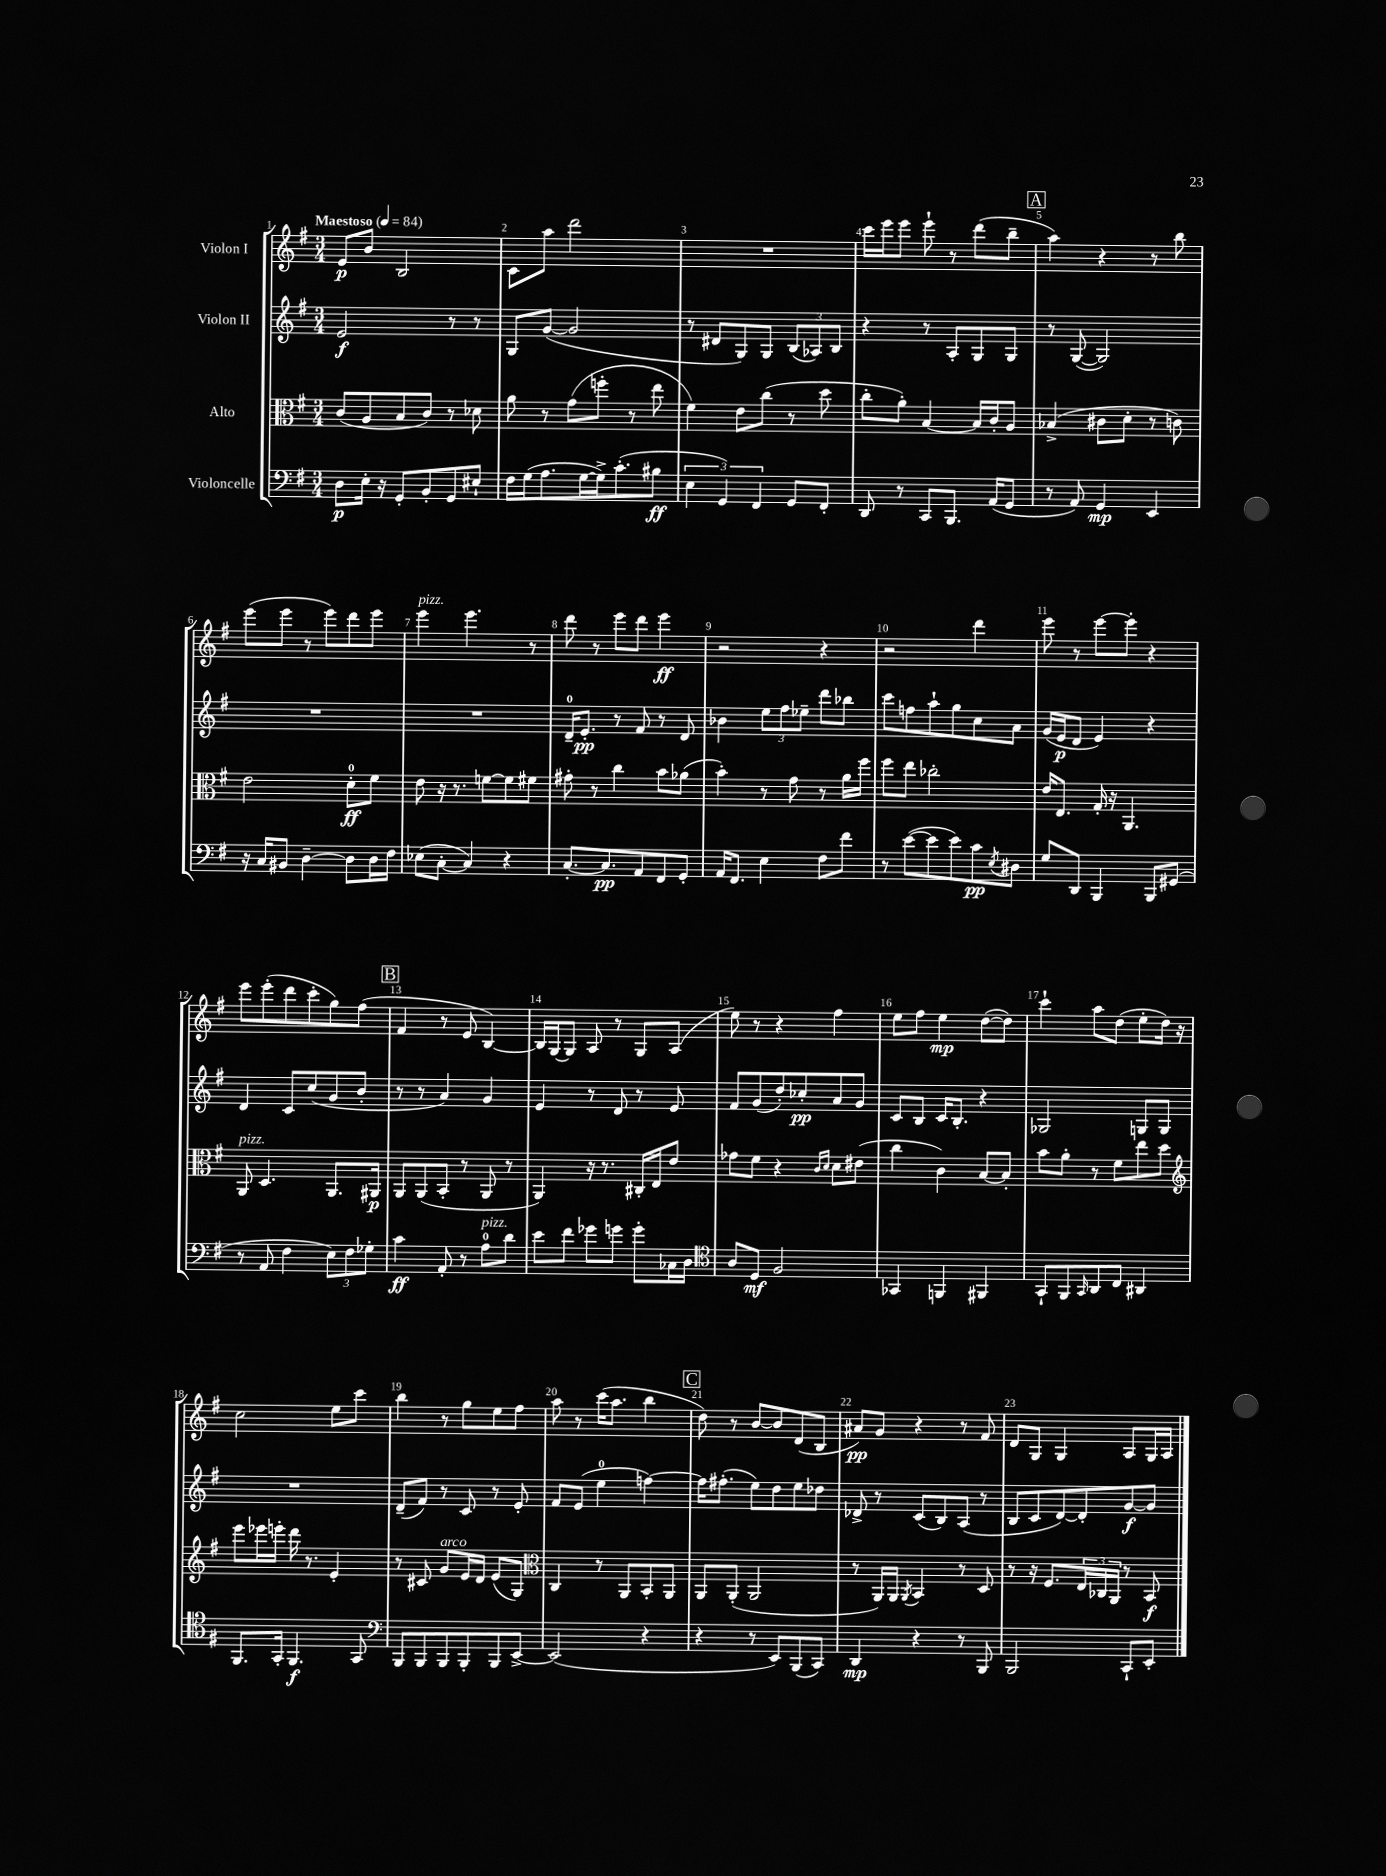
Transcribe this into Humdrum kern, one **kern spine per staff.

**kern	**dynam	**kern	**dynam	**kern	**dynam	**kern	**dynam
*part4	*part4	*part3	*part3	*part2	*part2	*part1	*part1
*staff4	*staff4	*staff3	*staff3	*staff2	*staff2	*staff1	*staff1
*I"Violoncelle	*	*I"Alto	*	*I"Violon II	*	*I"Violon I	*
*clefF4	*	*clefC3	*	*clefG2	*	*clefG2	*
*k[f#]	*	*k[f#]	*	*k[f#]	*	*k[f#]	*
*M3/4	*	*M3/4	*	*M3/4	*	*M3/4	*
*MM84	*	*MM84	*	*MM84	*	*MM84	*
=1	=1	=1	=1	=1	=1	=1	=1
!	!	!	!	!	!	!LO:TX:a:B:t=Maestoso	!
8D\L	p	(8c/L	.	2e/	f	8e/L	p
16E'\Jk	.	8A/	.	.	.	8b/J	.
16r	.	.	.	.	.	.	.
8GG'/L	.	8B/	.	.	.	2B/	.
8BB'/	.	8c/J)	.	.	.	.	.
8GG/	.	8r	.	8r	.	.	.
8E#X`/J	.	8d-X\	.	8r	.	.	.
=2	=2	=2	=2	=2	=2	=2	=2
16F#\LL	.	8a\	.	8G/L	.	8c\L	.
(16G\J	.	.	.	.	.	.	.
8.A\	.	8r	.	([8g/J	.	8aa\J	.
.	.	(8g\L	.	2g/]	.	2ddd\	.
[16G\L	.	.	.	.	.	.	.
16G^\J])	.	8ffn'\J	.	.	.	.	.
(8.c'\	.	.	.	.	.	.	.
.	.	8r	.	.	.	.	.
8B#X\J	ff	8ee\	.	.	.	.	.
=3	=3	=3	=3	=3	=3	=3	=3
6E\	.	4f#\)	.	8r	.	2.r	.
.	.	.	.	8d#X/L	.	.	.
6GG/)	.	.	.	.	.	.	.
.	.	8e\L	.	8G/)	.	.	.
6FF#/	.	.	.	.	.	.	.
.	.	(8cc\J	.	8G/J	.	.	.
8GG/L	.	8r	.	(12B/L	.	.	.
.	.	.	.	12A-X/)	.	.	.
8FF#'/J	.	8dd\	.	.	.	.	.
.	.	.	.	12B/J	.	.	.
=4	=4	=4	=4	=4	=4	=4	=4
8DD/	.	8cc'\L	.	4r	.	16ccc\LL	.
.	.	.	.	.	.	16eee\J	.
8r	.	8a'\J)	.	.	.	8eee\J	.
8CC/L	.	[4B/	.	8r	.	8eee`\	.
8.BBB/J	.	.	.	8A'/L	.	8r	.
.	.	16B/LL]	.	8G/	.	(8ddd\L	.
(16AA/KL	.	16c'/J	.	.	.	.	.
8GG/J	.	8A/J	.	8G/J	.	8bb~\J	.
!!LO:REH:place=s1:t=A
=5	=5	=5	=5	=5	=5	=5	=5
8r	.	(4B-X^/	.	8r	.	4aa\)	.
8AA/)	.	.	.	([8G/	.	.	.
4GG/	mp	8c#X\L	.	2G/])	.	4r	.
.	.	8d'\J	.	.	.	.	.
4EE/	.	8r	.	.	.	8r	.
.	.	8cn\)	.	.	.	8bb\	.
!!LO:LB:g=z
=6	=6	=6	=6	=6	=6	=6	=6
16r	.	2e\	.	2.r	.	(8eee\L	.
16C/KL	.	.	.	.	.	.	.
8BB#X/J	.	.	.	.	.	8eee\J	.
[4D~\	.	.	.	.	.	8r	.
.	.	.	.	.	.	8eee\L)	.
8D\L]	.	8d'\L	ff	.	.	8ddd\	.
16D\L	.	8f#\J	.	.	.	8eee\J	.
16F#\JJ	.	.	.	.	.	.	.
=7	=7	=7	=7	=7	=7	=7	=7
!	!	!	!	!	!	!LO:TX:a:i:t=pizz.	!
(8E-X\L	.	8e\	.	2.r	.	4eee\	.
[8C'\J	.	16r	.	.	.	.	.
.	.	8.r	.	.	.	.	.
4C/])	.	.	.	.	.	4.eee\	.
.	.	[8fn\L	.	.	.	.	.
4r	.	8f\]	.	.	.	.	.
.	.	8f#X\J	.	.	.	8r	.
=8	=8	=8	=8	=8	=8	=8	=8
[8.C'/L	.	8g#X'\	.	16d~/KL	.	8ddd\	.
.	.	.	.	8.e'/J	pp	.	.
.	.	8r	.	.	.	8r	.
8.C/]	pp	.	.	.	.	.	.
.	.	4cc\	.	8r	.	8eee\L	.
8AA/	.	.	.	8f#/	.	8ddd\J	.
8FF#/	.	8b\L	.	8r	.	4eee\	ff
8GG'/J	.	(8a-X\J	.	8d/	.	.	.
=9	=9	=9	=9	=9	=9	=9	=9
16AA/KL	.	4b'\)	.	4b-X\	.	2r	.
8.FF#/J	.	.	.	.	.	.	.
4E\	.	8r	.	12ee\L	.	.	.
.	.	.	.	12ff#\	.	.	.
.	.	8g\	.	.	.	.	.
.	.	.	.	12ee-X~\J	.	.	.
8F#\L	.	8r	.	8ddd\L	.	4r	.
8f#\J	.	16a\LL	.	8bb-X\J	.	.	.
.	.	16ff#\JJ	.	.	.	.	.
=10	=10	=10	=10	=10	=10	=10	=10
8r	.	8ff#\L	.	8ccc\L	.	2r	.
([8e\L	.	8ee\J	.	8ffn\	.	.	.
8e\]	.	2cc-X'\	.	8aa`\	.	.	.
8e\)	.	.	.	8gg\	.	.	.
8c\	pp	.	.	8cc\	.	4ddd\	.
8qE/	.	.	.	.	.	.	.
8D#X\J	.	.	.	8a\J	.	.	.
=11	=11	=11	=11	=11	=11	=11	=11
8G/L	.	16e/KL	.	(16g/LL	.	8eee\	.
.	.	8.E/J	.	16e/J	p	.	.
8DD/J	.	.	.	8d/J	.	8r	.
4BBB/	.	16G'/	.	4e/)	.	[8eee\L	.
.	.	16r	.	.	.	.	.
.	.	4.AA/	.	.	.	8eee'\J]	.
8BBB/L	.	.	.	4r	.	4r	.
(8GG#X/J	.	.	.	.	.	.	.
!!LO:LB:g=z
=12	=12	=12	=12	=12	=12	=12	=12
!	!	!LO:TX:a:i:t=pizz.	!	!	!	!	!
8r	.	8AA/	.	4d/	.	8eee\L	.
8AA/	.	4.D/	.	.	.	(8eee'\	.
4F#\	.	.	.	8c/L	.	8ddd\	.
.	.	.	.	(8cc/	.	8ccc'\	.
12E\L)	.	8.AA/L	.	8g/	.	8gg\)	.
12F#\	.	.	.	.	.	.	.
.	.	.	.	8b'/J	.	(8ff#\J	.
12G-X'\J	.	.	.	.	.	.	.
.	.	16AA#X/Jk	p	.	.	.	.
!!LO:REH:place=s1:t=B
=13	=13	=13	=13	=13	=13	=13	=13
4c\	ff	8AA/L	.	8r	.	4f#/	.
.	.	(8AA/	.	8r	.	.	.
8AA'/	.	8BB'/J	.	4a/)	.	8r	.
8r	.	8r	.	.	.	8e/	.
!LO:TX:a:i:t=pizz.	!	!	!	!	!	!	!
8A\L	.	8AA/	.	4g/	.	[4B/)	.
8d\J	.	8r	.	.	.	.	.
=14	=14	=14	=14	=14	=14	=14	=14
8e\L	.	4AA/)	.	4e/	.	16B/LL]	.
.	.	.	.	.	.	[16G/J	.
8f#\J	.	.	.	.	.	8G/J]	.
8g-X\L	.	16r	.	8r	.	8A/	.
.	.	8.r	.	.	.	.	.
8gn\J	.	.	.	8d/	.	8r	.
8g'\L	.	16C#X'/LL	.	8r	.	8G/L	.
.	.	16E/J	.	.	.	.	.
16C-X\L	.	8e/J	.	8e/	.	(8A/J	.
16D\JJ	.	.	.	.	.	.	.
=15	=15	=15	=15	=15	=15	=15	=15
*clefC4	*	*	*	*	*	*	*
8A/L	.	8g-X\L	.	8f#/L	.	8ee\)	.
8D/J	mf	8f#\J	.	(8g/	.	8r	.
2F#/	.	4r	.	8dd'/)	.	4r	.
.	.	.	.	8cc-X'/	pp	.	.
.	.	16qqc/LL	.	.	.	.	.
.	.	16qqd/JJ	.	.	.	.	.
.	.	8d\L	.	8a/	.	4ff#\	.
.	.	(8e#X\J	.	8g/J	.	.	.
=16	=16	=16	=16	=16	=16	=16	=16
4GG-X/	.	4cc\	.	8c/L	.	8ee\L	.
.	.	.	.	8B/J	.	8ff#\J	.
4FFn/	.	4c\)	.	16c/KL	.	4ee\	mp
.	.	.	.	8.B'/J	.	.	.
4FF#X/	.	[8B/L	.	4r	.	([8dd\L	.
.	.	8B'/J]	.	.	.	8dd\J])	.
=17	=17	=17	=17	=17	=17	=17	=17
8GG`/L	.	8b\L	.	2G-X/	.	4ccc`\	.
8FF#/	.	8a'\J	.	.	.	.	.
16qqGG/	.	.	.	.	.	.	.
8AA/	.	8r	.	.	.	8aa\L	.
8C/J	.	8f#\L	.	.	.	(8dd\J	.
4AA#X/	.	8ee\	.	8Gn/L	.	8ee'\L	.
.	.	8dd\J	.	8G/J	.	16dd\Jk)	.
.	.	.	.	.	.	16r	.
!!LO:LB:g=z
=18	=18	=18	=18	=18	=18	=18	=18
*	*	*clefG2	*	*	*	*	*
8.FF#/L	.	8eee\L	.	2.r	.	2cc\	.
.	.	16eee-X\L	.	.	.	.	.
16GG'/Jk	.	16eeen'\JJ	.	.	.	.	.
4.FF#/	f	16ddd\	.	.	.	.	.
.	.	8.r	.	.	.	.	.
.	.	4e'/	.	.	.	8ee\L	.
8GG/	.	.	.	.	.	8ccc\J	.
=19	=19	=19	=19	=19	=19	=19	=19
*clefF4	*	*	*	*	*	*	*
8BBB/L	.	8r	.	(8d~/L	.	4bb\	.
8BBB/	.	8c#X/	.	8f#/J)	.	.	.
!	!	!LO:TX:a:i:t=arco	!	!	!	!	!
8BBB/	.	8g/L	.	8r	.	8r	.
8BBB'/	.	16e/L	.	8c/	.	8gg\L	.
.	.	16d/JJ	.	.	.	.	.
8BBB/	.	(8e/L	.	8r	.	8ee\	.
[8EE^/J	.	8G/J)	.	8e'/	.	8ff#\J	.
=20	=20	=20	=20	=20	=20	=20	=20
*	*	*clefC3	*	*	*	*	*
(2EE/]	.	4C/	.	8f#/L	.	8aa\	.
.	.	.	.	(8e/J	.	8r	.
.	.	8r	.	4ee\	.	(16ccc\KL	.
.	.	.	.	.	.	8.aa\J	.
.	.	8AA/L	.	.	.	.	.
4r	.	8BB'/	.	[4ffn\)	.	4bb\	.
.	.	8AA/J	.	.	.	.	.
!!LO:REH:place=s1:t=C
=21	=21	=21	=21	=21	=21	=21	=21
4r	.	8AA/L	.	16ff\KL]	.	8dd\)	.
.	.	.	.	(8.ff#X'\J	.	.	.
.	.	(8AA'/J	.	.	.	8r	.
8r	.	2AA/	.	8ee\L)	.	[8b/L	.
8EE/L)	.	.	.	8dd\	.	8b/]	.
(8BBB/	.	.	.	8ee\	.	(8d/	.
8CC/J)	.	.	.	8dd-X\J	.	8B/J	.
=22	=22	=22	=22	=22	=22	=22	=22
4DD/	mp	8r	.	8d-X^/	.	8a#X/L)	pp
.	.	16AA/LL)	.	8r	.	8g/J	.
.	.	16AA/JJ	.	.	.	.	.
.	.	8qAA/	.	.	.	.	.
4r	.	4BB/	.	(8c/L	.	4r	.
.	.	.	.	8B/)	.	.	.
8r	.	8r	.	(8A/J	.	8r	.
8BBB/	.	8D/	.	8r	.	8f#/	.
=23	=23	=23	=23	=23	=23	=23	=23
2BBB/	.	8r	.	8B/L	.	8d/L	.
.	.	16r	.	8c/	.	8G/J	.
.	.	8.F#/L	.	.	.	.	.
.	.	.	.	[8d/)	.	4G/	.
.	.	24E/L	.	8d'/]	.	.	.
.	.	24C-X/	.	.	.	.	.
.	.	24AA/JJ	.	.	.	.	.
8CC`/L	.	8r	.	[8g/	f	8A/L	.
8EE'/J	.	8BB/	f	8g/J]	.	16G/L	.
.	.	.	.	.	.	16A/JJ	.
==	==	==	==	==	==	==	==
*-	*-	*-	*-	*-	*-	*-	*-
